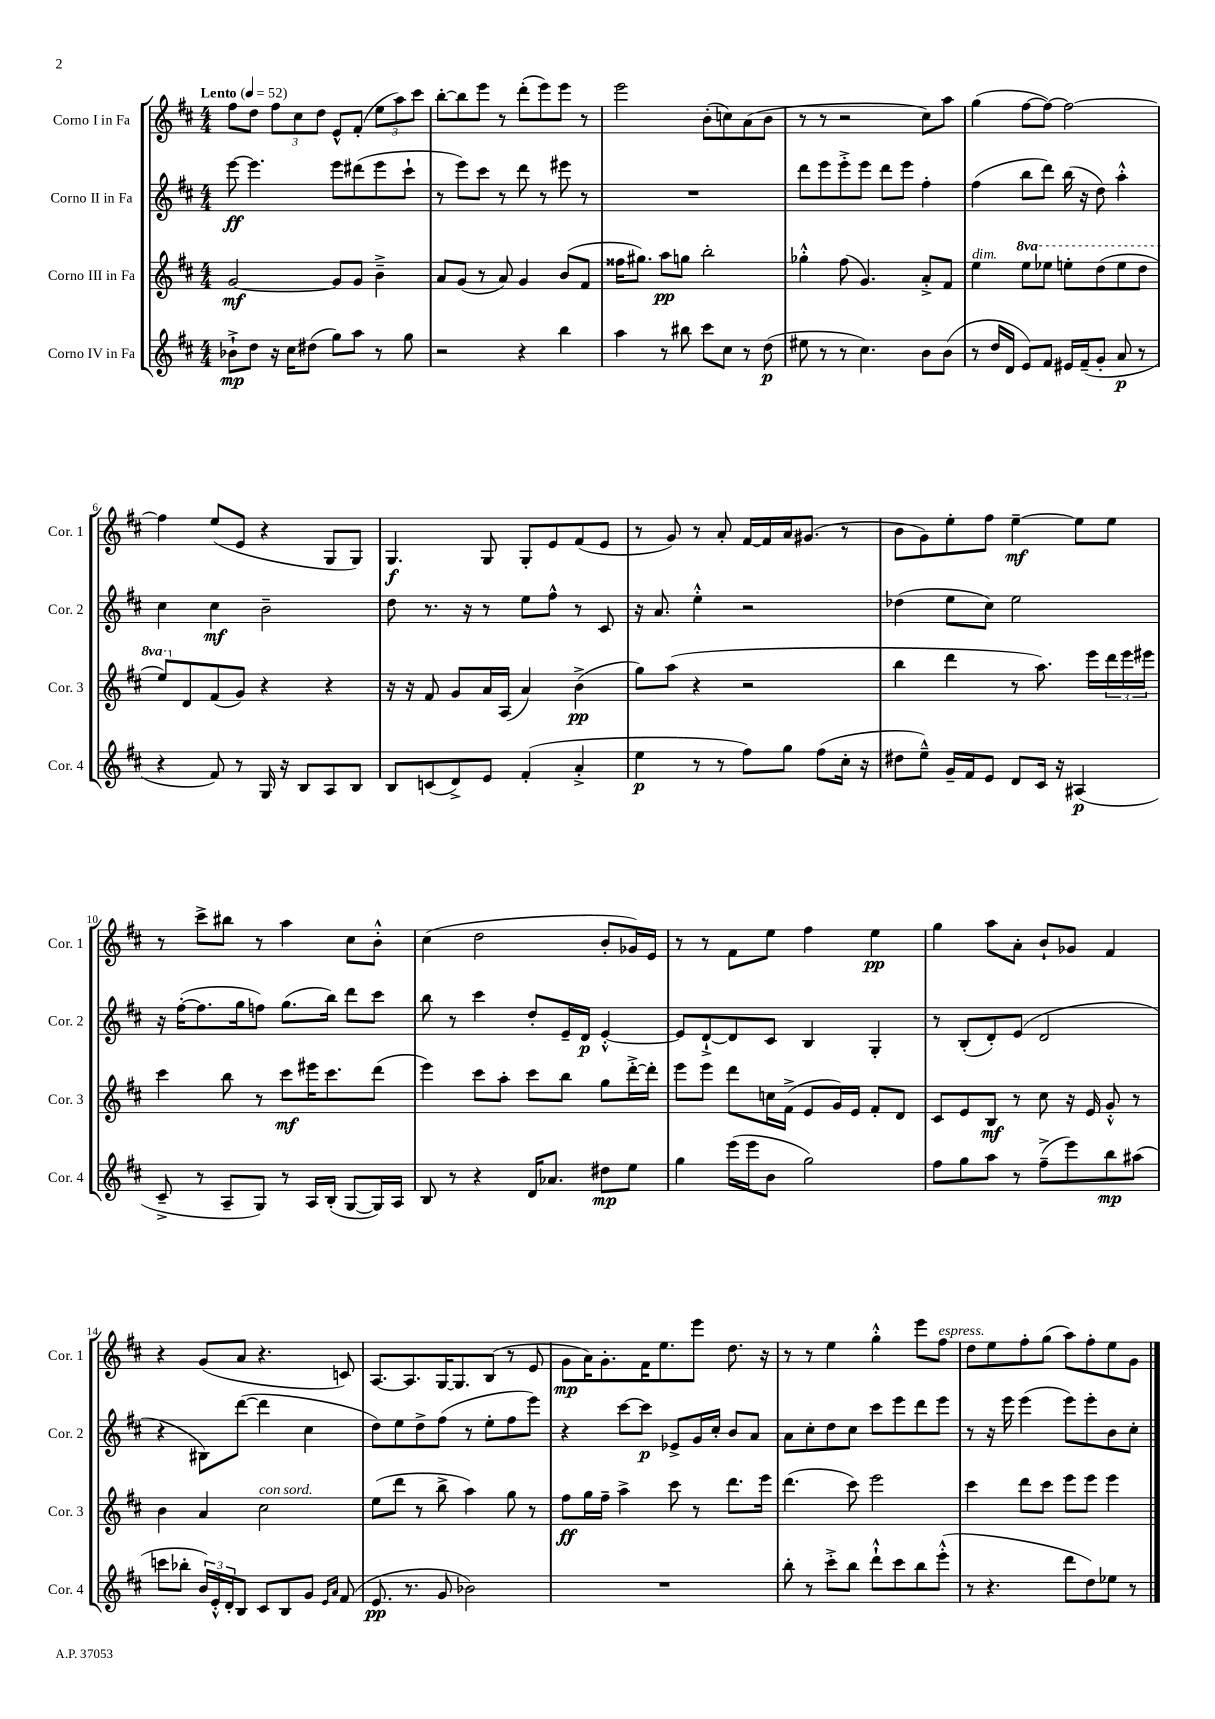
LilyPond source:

<<
\new StaffGroup <<
\new Staff = "s0" \with { instrumentName = "Corno I in Fa" shortInstrumentName = "Cor. 1" } {
    \clef treble \key d \major \numericTimeSignature \time 4/4 \tempo "Lento" 4 = 52
    fis''8 d''8 \tuplet 3/2 { fis''8 cis''8 d''8 } e'8-^ fis'8-.( \tuplet 3/2 { e''8 a''8) cis'''8 } |
    b''8~-. b''8 e'''8 r8 d'''8-.( e'''8) e'''8 r8 |
    e'''2 b'8-.( c''8) a'8( b'8 |
    r8 r8 r2 cis''8) a''8 |
    g''4( fis''8~ fis''8~) fis''2~ |
    fis''4 e''8( e'8 r4 g8 g8) |
    g4.\f g8 g8-. e'8 fis'8( e'8 |
    r8 g'8) r8 a'8-. fis'16~ fis'16 a'16 gis'8.( r8 |
    b'8 g'8) e''8-. fis''8 e''4~--\mf e''8 e''8 |
    r8 cis'''8-> bis''8 r8 a''4 cis''8 b'8-.-^ |
    cis''4( d''2 b'8-. ges'16) e'16 |
    r8 r8 fis'8 e''8 fis''4 e''4\pp |
    g''4 a''8 a'8-. b'8-! ges'8 fis'4 |
    r4 g'8( a'8 r4. c'8) |
    a8.~ a8. g16~ g8. b8( r8 e'8 |
    g'8\mp a'16) g'8.-. fis'16 e''8. e'''8 d''8. r16 |
    r8 r8 e''4 g''4-.-^ e'''8 fis''8^\markup { \italic "espress." } |
    d''8 e''8 fis''8-. g''8( a''8) fis''8-. e''8 g'8 \bar "|." |
}
\new Staff = "s1" \with { instrumentName = "Corno II in Fa" shortInstrumentName = "Cor. 2" } {
    \clef treble \key d \major \numericTimeSignature \time 4/4
    e'''8~\ff e'''4. e'''8 dis'''8( e'''8 cis'''8-! |
    r8 e'''8) cis'''8 r8 d'''8 r8 eis'''8 r8 |
    R1 |
    d'''8 e'''8 e'''8-.-> e'''8 d'''8 e'''8 fis''4-. |
    fis''4( b''8 d'''8) b''16( r16 d''8) a''4-.-^ |
    cis''4 cis''4\mf b'2-- |
    d''8 r8. r16 r8 e''8 fis''8-^ r8 cis'8 |
    r16 a'8. e''4-.-^ r2 |
    des''4( e''8 cis''8) e''2 |
    r16 fis''16~-.( fis''8. g''16 f''8) g''8.( b''16) d'''8 cis'''8 |
    b''8 r8 cis'''4 d''8-. e'16-- d'16\p e'4~-.-^ |
    e'8 d'8~-!-> d'8 cis'8 b4 g4-. |
    r8 b8-.( d'8-.) e'8( d'2 |
    r4 bis8) d'''8~( d'''4 cis''4 |
    d''8) e''8 d''8-> fis''8( r8 e''8-. fis''8 e'''8) |
    r4 cis'''8~ cis'''8\p ees'8-> g'16 cis''16-. b'8 a'8 |
    a'8 cis''8-. d''8 cis''8 cis'''8 e'''8 d'''8 e'''8 |
    r8 r16 e'''16 e'''4( e'''8) e'''8-. b'8 cis''8-. \bar "|." |
}
\new Staff = "s2" \with { instrumentName = "Corno III in Fa" shortInstrumentName = "Cor. 3" } {
    \clef treble \key d \major \numericTimeSignature \time 4/4 \set Staff.ottavationMarkups = #ottavation-simple-ordinals
    g'2~\mf g'8 g'8 b'4---> |
    a'8 g'8( r8 a'8) g'4 b'8( fis'8 |
    fisis''16 gis''8.) a''8\pp g''8 b''2-. |
    ges''4-.-^ fis''8( g'4.) a'8-.-> fis'8 |
    e''4^\markup { \italic "dim." } \ottava #1 e'''8 ees'''8 e'''8-. d'''8( e'''8 d'''8 |
    e'''8) \ottava #0 d'8 fis'8( g'8) r4 r4 |
    r16 r16 fis'8 g'8 a'16 a16( a'4) b'4->\pp( |
    g''8) a''8( r4 r2 |
    b''4 d'''4 r8 a''8.) e'''16 \tuplet 3/2 { d'''16 e'''16 eis'''16 } |
    cis'''4 b''8 r8 cis'''8\mf eis'''16 cis'''8. d'''8( |
    e'''4) cis'''8 a''8-. cis'''8 b''8 g''8 d'''16~-.-> d'''16-. |
    e'''8 e'''8 d'''8 c''16 fis'16->( e'8 g'16) e'16 fis'8-. d'8 |
    cis'8 e'8 b8\mf r8 cis''8 r16 e'16 g'8-.-^ r8 |
    b'4 a'4 cis''2^\markup { \italic "con sord." } |
    e''8( d'''8 r8 b''8-> a''4) g''8 r8 |
    fis''8\ff g''16 fis''16-- a''4-> cis'''8 r8 d'''8. e'''16 |
    d'''4.( cis'''8) e'''2 |
    cis'''4 d'''8 cis'''8 e'''8 e'''8 e'''4 \bar "|." |
}
\new Staff = "s3" \with { instrumentName = "Corno IV in Fa" shortInstrumentName = "Cor. 4" } {
    \clef treble \key d \major \numericTimeSignature \time 4/4
    bes'8-!->\mp d''8 r16 cis''16 dis''8( g''8) a''8 r8 g''8 |
    r2 r4 b''4 |
    a''4 r8 bis''8 cis'''8 cis''8 r8 d''8\p( |
    eis''8 r8 r8 cis''4.) b'8 b'8( |
    r8 d''16 d'16 e'8) fis'8 eis'16 fis'16--( g'8-. a'8\p r8 |
    r4 fis'8) r8 g16 r16 b8 a8 b8 |
    b8 c'8( d'8->) e'8 fis'4-.( a'4-.-> |
    e''4\p r8 r8 fis''8) g''8 fis''8( cis''16-. r16 |
    dis''8 e''8---^) g'16-- fis'16 e'8 d'8 cis'16 r16 ais4\p( |
    cis'8---> r8 a8-- g8) r8 a16 b16-.( g8~ g16) a16 |
    b8 r8 r4 d'16 aes'8. dis''8\mp e''8 |
    g''4 e'''16( e'''16 b'8 g''2) |
    fis''8 g''8 a''8 r8 fis''8--->( e'''8) b''8\mp ais''8( |
    c'''8 bes''8-. \tuplet 3/2 { b'16) e'16-.-^ d'16-. } b8 cis'8 b8 g'8 \grace { e'16 a'16 } fis'8( |
    e'8.\pp r8. g'8 bes'2) |
    R1 |
    b''8-. r8 cis'''8-.-> b''8 d'''8-!-^ cis'''8 b''8 e'''8-.-^( |
    r8 r4. d'''8 d''8) ees''8 r8 \bar "|." |
}
>>
>>
